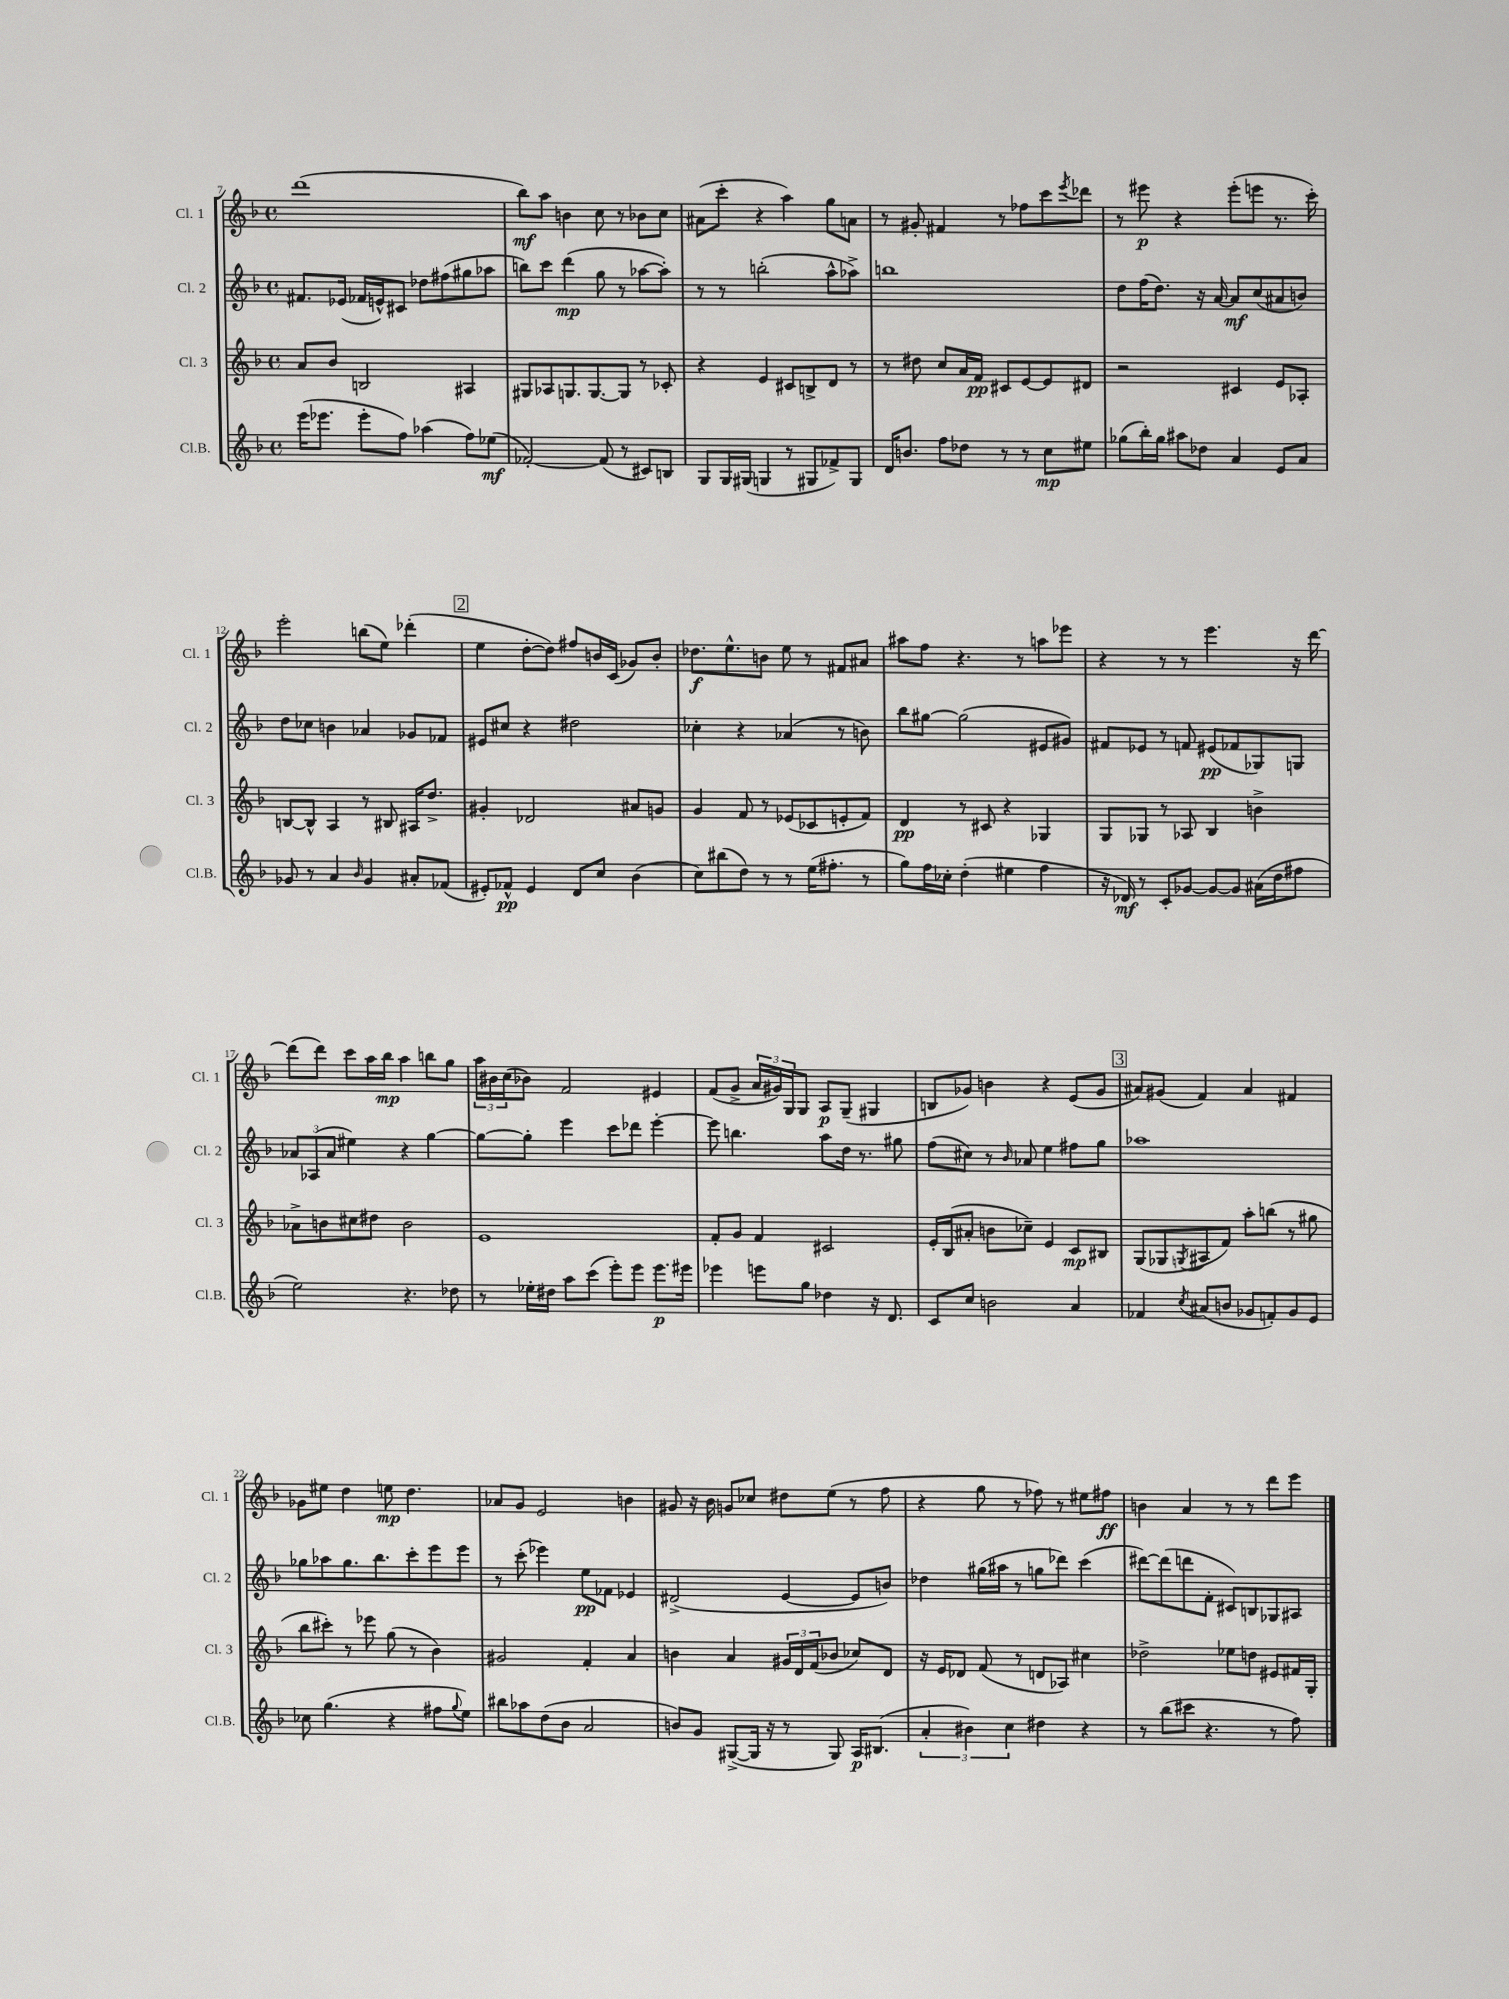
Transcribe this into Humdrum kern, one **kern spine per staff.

**kern	**kern	**kern	**kern
*staff4	*staff3	*staff2	*staff1
*clefG2	*clefG2	*clefG2	*clefG2
*k[b-]	*k[b-]	*k[b-]	*k[b-]
*M4/4	*M4/4	*M4/4	*M4/4
*met(c)	*met(c)	*met(c)	*met(c)
(16eee	8a	8.f#	(1ddd
8.eee-	.	.	.
.	8b-	.	.
.	.	(16e-	.
8eee-'	2B	16f-	.
.	.	16e^^)	.
8ff)	.	8c#	.
(4aa-	.	8dd-	.
.	.	(8ff#	.
8ff)	4A#	8gg#	.
(8ee-	.	8aa-	.
=	=	=	=
[2f-')	8G#	8bb)	8bb-)
.	8A-	8ccc	8aa
.	8.G	(4ddd	4b
.	[8.G	.	.
(8f-]	.	8gg	8cc
8r	8G]	8r	8r
8c#)	8r	[8aa-	8b-
8B	8c-'	8aa-'])	8cc
=	=	=	=
8G	4r	8r	(8a#
16G	.	8r	8ccc'
(16G#	.	.	.
4G	4e	(2bb'	4r
8r	8c#	.	4aa)
8G#	8B^	.	.
8f-^)	8d	8aa^^	8gg
8G#	8r	8aa-^)	8a
=	=	=	=
16d	8r	1bb	8r
8.b	.	.	.
.	8dd#	.	8g#'
8ff	8cc	.	4f#
8dd-	16a	.	.
.	16f	.	.
8r	8c#	.	8r
8r	[8e	.	8ff-
8cc	8e]	.	8ccc
.	.	.	8qeee
8ee#	8d#	.	8ddd-
=	=	=	=
(8gg-	2r	8dd	8r
16bb-')	.	(16ff	8eee#
16gg-	.	8.dd)	.
8aa#	.	.	4r
8dd-	.	16r	.
.	.	[16a	.
4a	4c#	8a]	(8eee#'
.	.	(8cc	8eee
8e	8e	8a#	8.r
8a	8A-'	8b)	.
.	.	.	16ccc')
=	=	=	=
8g-	[8B	8dd	2eee'
8r	8B^^]	8cc-	.
4a	4A	4b	.
16qqb-	.	.	.
4g-	8r	4a-	(8bb
.	8B#	.	8ee)
8a#'	16A#	8g-	(4ddd-'
.	8.dd^	.	.
(8f-	.	8f-	.
=	=	=	=
8e#')	4g#'	8e#	4ee
8f-^^	.	8cc#	.
4e#	2d-	4r	[8dd'
.	.	.	8dd])
8d	.	2dd#	8ff#
8cc	.	.	16b
.	.	.	(16c
(4b-	8a#	.	8g-)
.	8g	.	8b'
=	=	=	=
8cc)	4g	4cc-'	8.dd-
(8bb#	.	.	.
.	.	.	8.ee^^
8dd)	8f	4r	.
8r	8r	.	8b
8r	(8e-	(4a-	8ee
(16ee	8c-	.	8r
8.ff#'	.	.	.
.	8e'	8r	8f#
8r	8f)	8b)	8a#
=	=	=	=
8gg)	4d	8bb-	8aa#
16ff	.	[8gg#	8ff
16cc-'	.	.	.
(4dd'	8r	(2gg#]	4.r
.	8c#	.	.
4ee#	4r	.	.
.	.	.	8r
4ff	4G-	8e#	8aa
.	.	8g#)	8eee-
=	=	=	=
16r	8G	8f#	4r
16d-)	.	.	.
8r	8G-	8e-	.
8c'	8r	8r	8r
[8g-	8A-	8f	8r
8g-_	4B-	(8e#	4.eee
8g-]	.	8f-	.
(16a#	4b^	8G-)	.
16dd	.	.	.
8ff#	.	8G	16r
.	.	.	[16ddd
=	=	=	=
2ee)	8a-^	12a-	(8ddd]
.	.	(12A-	.
.	8b	.	8ddd)
.	.	12a-	.
.	8cc#	4ee#)	8ccc
.	8dd#	.	16aa
.	.	.	16bb-
4.r	2b	4r	4aa
.	.	[4gg	8bb
8dd-	.	.	8gg
=	=	=	=
8r	1e	8gg_	24aa
.	.	.	24b#
.	.	.	(24cc
16ee-'	.	8gg']	8b-)
16dd#	.	.	.
8aa	.	4eee	2f
(8ccc	.	.	.
8eee')	.	8ccc	.
8eee	.	8ddd-	.
8.eee	.	[4eee'	4e#
16eee#	.	.	.
=	=	=	=
4eee-	8f'	8eee]	(8f
.	8g	4.bb	8g^
8eee	4f	.	24a
.	.	.	24g#)
.	.	.	24G
8gg	.	.	8G
4dd-	2c#	8aa	8A
.	.	16dd	(8G~
.	.	8.r	.
16r	.	.	4G#
8.d	.	.	.
.	.	8gg#	.
=	=	=	=
8c	16e'	(8ff	8B
.	(16B-	.	.
8cc	8a#'	8cc#)	8g-)
2b	8b	8r	4b
.	.	16qqb-	.
.	8cc-~)	8a-	.
.	4e	4ee	4r
4a	8c	8ff#	(8e
.	8B#	8gg	8g-
=	=	=	=
4f-	(8G	1aa-	8a#)
.	8G-	.	(8g#
8qcc	8qG	.	.
(8a#	8A#	.	4f)
8b	8f)	.	.
8g-	8aa'	.	4a#
8f')	(8bb	.	.
8g-	8r	.	4f#
8e	8gg#	.	.
=	=	=	=
8cc-	8bb-	8gg-	8g-
(4.gg	8ccc#')	8aa-	8ee#
.	8r	8.gg-	4dd
.	8eee-	.	.
.	.	8.bb-	.
4r	(8gg	.	8ee
.	8r	8ccc'	4.dd
8ff#	4b-)	8eee	.
8qqgg	.	.	.
8ee)	.	8eee	.
=	=	=	=
8bb#	2g#	8r	8a-
8aa-	.	(8ccc'	8g
(8dd	.	4eee-)	2e
8b-	.	.	.
2a	4f'	8ee	.
.	.	8f-	.
.	4a	4e-	4b
=	=	=	=
8b)	4b	(2d#^	8g#
8g	.	.	16r
.	.	.	16b-
([8G#^	4a	.	8g
16G#]	.	.	8cc-
16r	.	.	.
8r	24g#	[4e	8dd#
.	24d	.	.
.	(24f	.	.
8G#)	8b-	.	(8ee
16A	8cc-)	8e]	8r
(8.B#	.	.	.
.	8d	8b)	8ff
=	=	=	=
6a'	16r	4dd-	4r
.	16e	.	.
.	8d-	.	.
6b#)	.	.	.
.	(8f	(16gg#	8gg
.	.	16aa#	.
6cc	.	.	.
.	8r	8r	8r
4dd#	8d	8gg	8ff-)
.	8A-)	8ddd-)	8r
4r	4cc#	(4ccc	8ee#
.	.	.	8ff#
=	=	=	=
8r	2dd-^	[8ddd#)	4b
(8bb-	.	(8ddd#]	.
8ccc#	.	8ddd	4a
4.r	.	8f'	.
.	8ee-	8c#)	8r
.	8dd	8B	8r
8r	8e#	8G-	8ddd
8ff)	16f#	8A#	8eee
.	16G'	.	.
==	==	==	==
*-	*-	*-	*-
